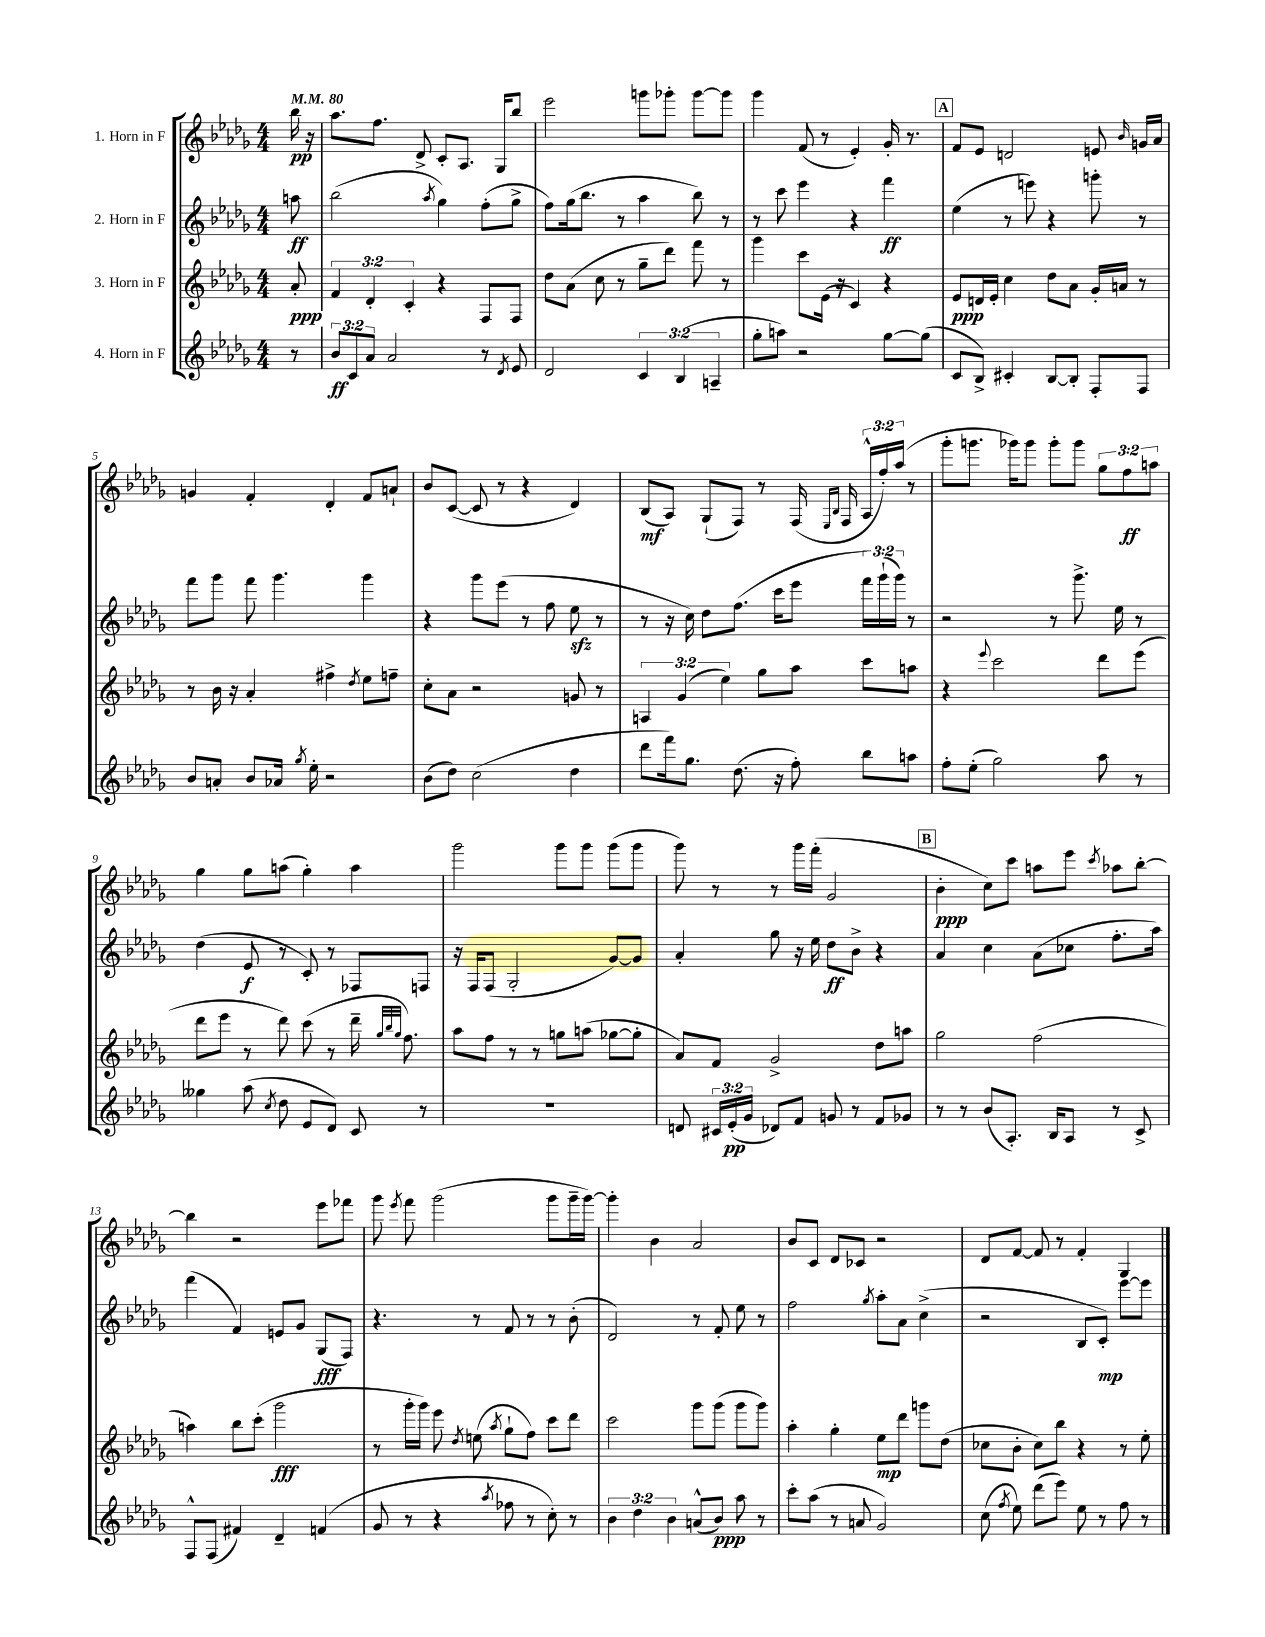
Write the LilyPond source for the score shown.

<<
\new StaffGroup <<
\new Staff = "s0" \with { instrumentName = "1. Horn in F" } {
    \clef treble \key des \major \numericTimeSignature \time 4/4 \override Staff.TupletNumber.text = #tuplet-number::calc-fraction-text \partial 8 \tempo 4 = 80
    \autoBeamOff bes''16\pp r16 |
    aes''8.[ f''8.] des'8-> c'8[-. aes8.] ges16[ bes''8] |
    ees'''2 g'''8[ ges'''8]-. ges'''8[~ ges'''8] |
    ges'''4 f'8( r8 ees'4-.) ges'16-. r8. |
    \mark \markup { \box "A" } f'8[ ees'8] d'2 e'8 \grace { bes'16 } g'16[ aes'16] |
    g'4 f'4-. des'4-. f'8[ a'8]-! |
    bes'8[ c'8]~( c'8 r8 r4 des'4) |
    bes8[\mf( aes8]) ges8[-!( f8]) r8 f16( \grace { ees16[ bes16] } f16 \tuplet 3/2 { aes16[-^ f''16-.) aes''16]( } r8 |
    ges'''8[-. g'''8.] ges'''16[) ges'''8] ges'''8[-. ges'''8] \tuplet 3/2 { ges''8[ f''8\ff a''8] } |
    ges''4 ges''8[ a''8]( ges''4-.) a''4 |
    ges'''2 ges'''8[ ges'''8] ges'''8[( ges'''8] |
    ges'''8) r8 r8 ges'''16[ f'''16]-.( ges'2 |
    \mark \markup { \box "B" } bes'4-.\ppp c''8[) c'''8] a''8[ ees'''8] \acciaccatura { c'''8 } aes''8[ bes''8]~-. |
    bes''4 r2 ees'''8[ fes'''8] |
    ges'''8 \acciaccatura { ees'''8 } f'''8 ges'''2( ges'''8[ ges'''16-- ges'''16]~) |
    ges'''4-. bes'4 aes'2 |
    bes'8[ c'8] des'8[ ces'8] r2 |
    des'8[ f'8]~ f'8 r8 f'4-. ges4 \bar "|." |
}
\new Staff = "s1" \with { instrumentName = "2. Horn in F" } {
    \clef treble \key des \major \numericTimeSignature \time 4/4 \override Staff.TupletNumber.text = #tuplet-number::calc-fraction-text \partial 8
    \autoBeamOff a''8\ff |
    bes''2( \acciaccatura { aes''8 } ges''4) f''8[-.( ges''8]-> |
    f''8[) ges''16( bes''8.] r8 aes''4 bes''8) r8 |
    r8 c'''8 ees'''4 r4 f'''4\ff |
    \mark \markup { \box "A" } ees''4( r8 e'''8) r4 g'''8-. r8 |
    f'''8[ ges'''8] f'''8 ges'''4. ges'''4 |
    r4 ges'''8[ ees'''8]( r8 f''8 ees''8\sfz r8 |
    r8 r16 c''16) des''8[ f''8.]( c'''16[ ees'''8] \tuplet 3/2 { f'''16[) ges'''16-!( ges'''16]) } r8 |
    r2 r8 ges'''8.-> ees''16 r8 |
    des''4( ees'8\f r8 c'8-.) r8 fes8[ f8] |
    r16 f16[ f8]( ges2-. ges'8[~) ges'8] |
    aes'4-. ges''8 r16 ees''16 des''8[\ff bes'8]-> r4 |
    \mark \markup { \box "B" } aes'4 c''4 aes'8[( ces''8] f''8.[-. aes''16]) |
    f'''4( f'4) e'8[ ges'8] ges8[\fff( f8]) |
    r4. r8 f'8 r8 r8 bes'8-.( |
    des'2) r8 f'8-. ees''8 r8 |
    f''2 \acciaccatura { ges''8 } aes''8[-. aes'8] c''4->( |
    r2 bes8[ c'8]-.\mp) ees'''8[~ ees'''8] \bar "|." |
}
\new Staff = "s2" \with { instrumentName = "3. Horn in F" } {
    \clef treble \key des \major \numericTimeSignature \time 4/4 \override Staff.TupletNumber.text = #tuplet-number::calc-fraction-text \partial 8
    \autoBeamOff aes'8-.\ppp |
    \tuplet 3/2 { f'4 des'4-. c'4-. } r4 f8[ f8] |
    des''8[ aes'8]( c''8 r8 ges''8[-- des'''8]) f'''8 r8 |
    ges'''4 c'''8[ ees'16]( r16 c'4) r4 |
    \mark \markup { \box "A" } ees'8[\ppp d'16 ees'16]-. c''4 des''8[ aes'8] ges'16[-. a'16] r8 |
    r8 bes'16 r16 aes'4-. fis''4-> \acciaccatura { des''8 } ees''8[ f''8]-- |
    c''8[-. aes'8] r2 g'8 r8 |
    \tuplet 3/2 { a4 ges'4( ees''4) } ges''8[ aes''8] c'''8[ a''8] |
    r4 \appoggiatura { ees'''8 } c'''2 des'''8[ ees'''8]( |
    des'''8[ ees'''8] r8 des'''8) c'''8( r8 des'''16-- \grace { ges''32[ bes''32 ges''32] } f''8.) |
    aes''8[ f''8] r8 r8 g''8[ a''8]( ges''8[~ ges''8]-. |
    aes'8[) f'8] ges'2-> des''8[ a''8] |
    \mark \markup { \box "B" } ges''2 f''2( |
    a''4) bes''8[ c'''8]-.( ges'''2\fff |
    r8 ges'''16[-. ges'''16]) ees'''8 \acciaccatura { des''8 } e''8( \acciaccatura { aes''8 } ges''8[-! f''8]) c'''8[ des'''8] |
    c'''2 ges'''8[ ges'''8]( ges'''8[ ges'''8]) |
    aes''4-. ges''4-. ees''8[\mp des'''8] g'''8[ des''8]( |
    ces''8[ bes'8]-. ces''8[) bes''8] r4 r8 ees''8-. \bar "|." |
}
\new Staff = "s3" \with { instrumentName = "4. Horn in F" } {
    \clef treble \key des \major \numericTimeSignature \time 4/4 \override Staff.TupletNumber.text = #tuplet-number::calc-fraction-text \partial 8
    \autoBeamOff r8 |
    \tuplet 3/2 { bes'8[\ff c'8 aes'8] } aes'2 r8 \acciaccatura { des'8 } ees'8 |
    des'2 \tuplet 3/2 { c'4 bes4( a4-- } |
    ges''8[-. a''8]) r2 ges''8[~ ges''8]( |
    \mark \markup { \box "A" } c'8[ bes8]->) cis'4-. bes8[~ bes8]-. f8[-. f8] |
    bes'8[ a'8]-. bes'8[ aes'16] \acciaccatura { ges''8 } ees''16-. r2 |
    bes'8[( des''8]) c''2( des''4 |
    des'''8[ f'''16) ges''8.] des''8.( r16 f''8-.) bes''8[ a''8] |
    f''8[-. ees''8]-.( ges''2) aes''8 r8 |
    geses''4 aes''8( \acciaccatura { c''8 } des''8 ees'8[ des'8]) c'8 r8 |
    R1 |
    d'8 \tuplet 3/2 { cis'16[ ees'16-.\pp( ges'16] } des'8[) f'8] g'8 r8 f'8[ ges'8] |
    \mark \markup { \box "B" } r8 r8 bes'8[( aes8.]-.) bes16[ aes8] r8 c'8-> |
    f8[-^ f8]( fis'4) des'4-- f'4( |
    ges'8 r8 r4 \acciaccatura { aes''8 } fes''8 r8 c''8-.) r8 |
    \tuplet 3/2 { bes'4 des''4 bes'4 } a'8[-^( bes'8]\ppp) aes''8 r8 |
    c'''8[-. aes''8]( r8 a'8 ges'2) |
    c''8( \acciaccatura { f''8 } ees''8) des'''8[( ees'''8]) ees''8 r8 f''8 r8 \bar "|." |
}
>>
>>
